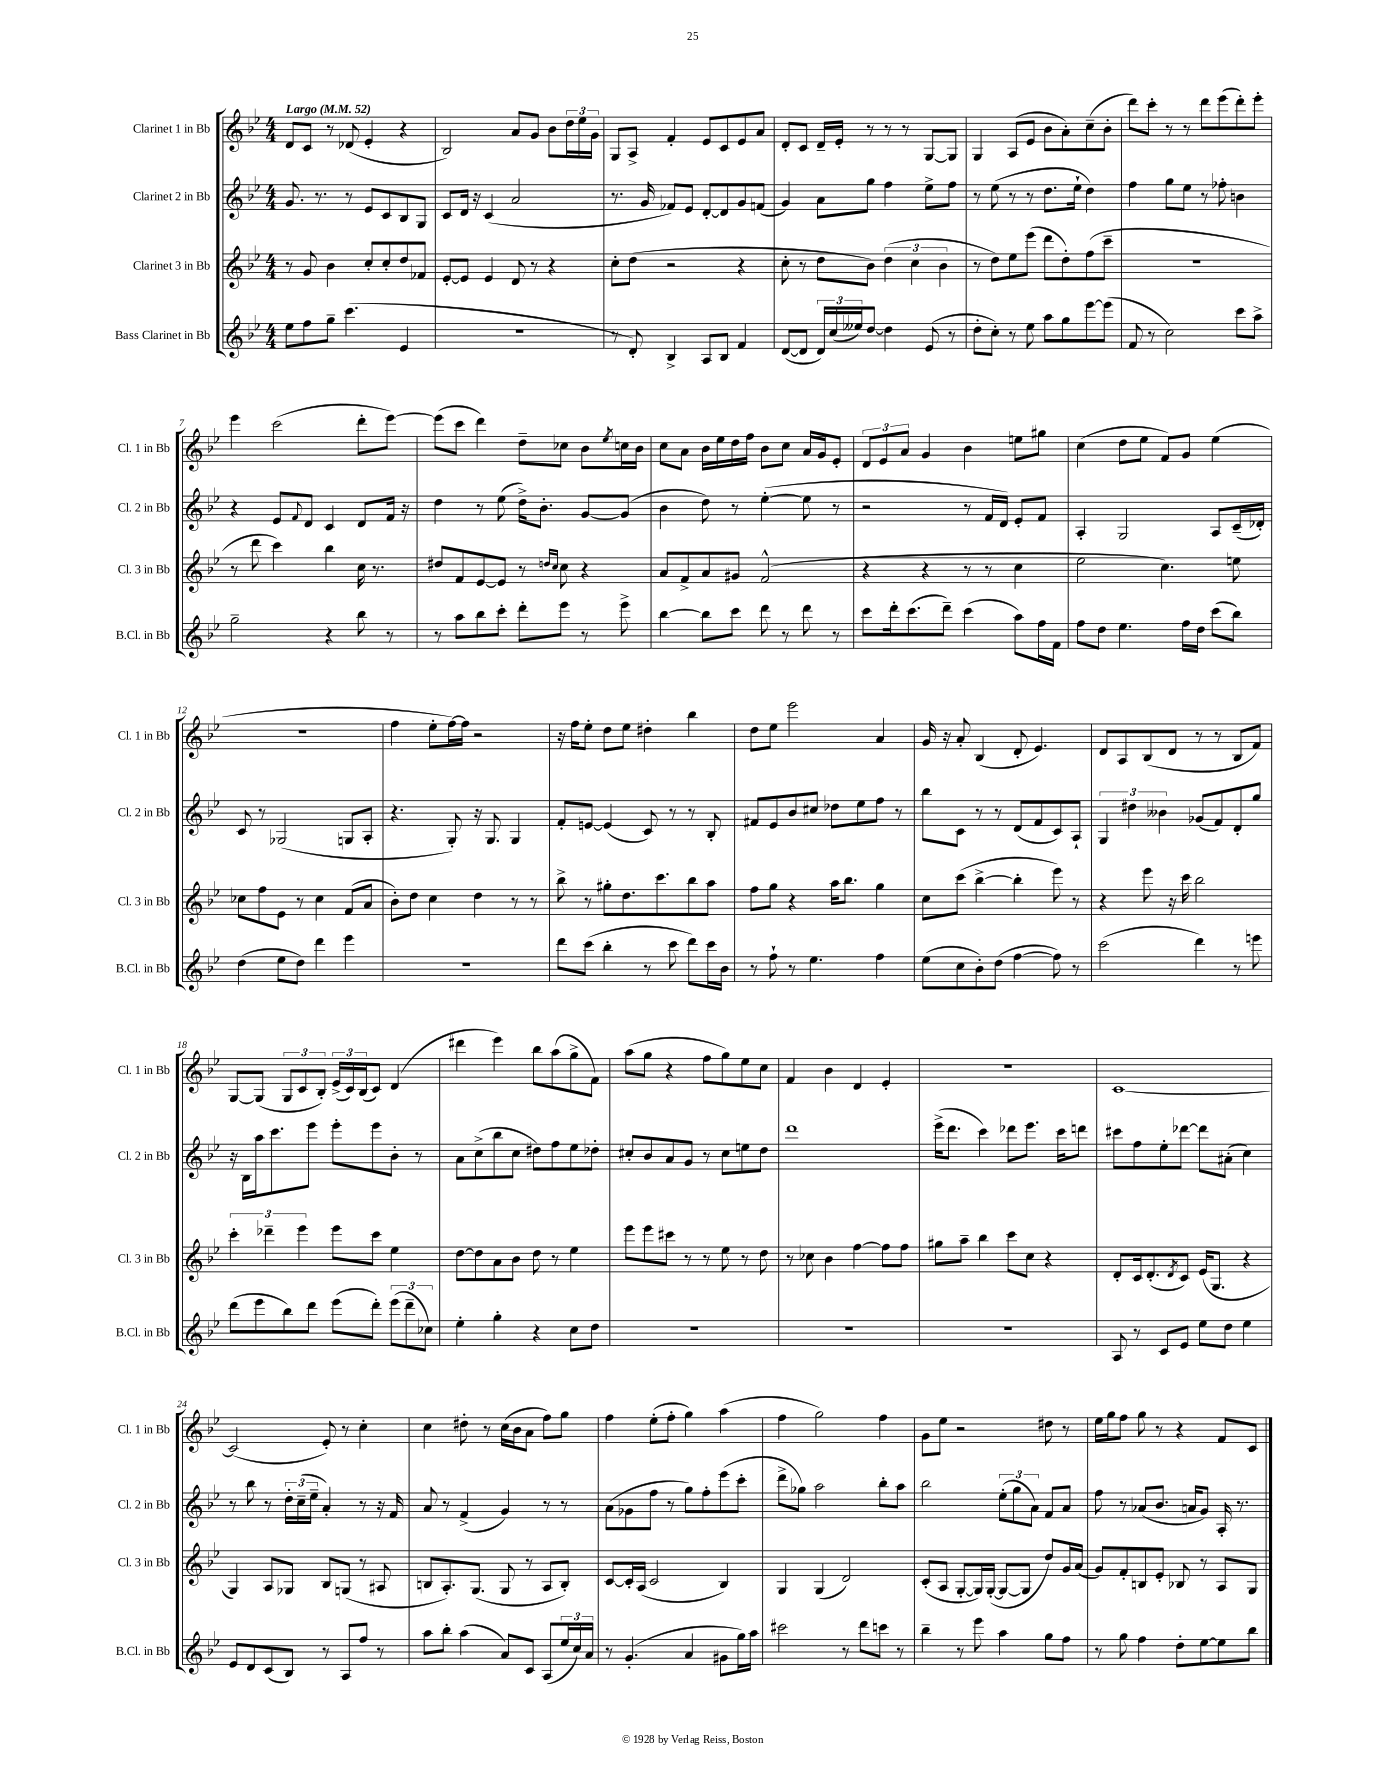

**kern	**kern	**kern	**kern
*part4	*part3	*part2	*part1
*staff4	*staff3	*staff2	*staff1
*I"Bass Clarinet in Bb	*I"Clarinet 3 in Bb	*I"Clarinet 2 in Bb	*I"Clarinet 1 in Bb
*I'B.Cl. in Bb	*I'Cl. 3 in Bb	*I'Cl. 2 in Bb	*I'Cl. 1 in Bb
*clefG2	*clefG2	*clefG2	*clefG2
*k[b-e-]	*k[b-e-]	*k[b-e-]	*k[b-e-]
*M4/4	*M4/4	*M4/4	*M4/4
*MM52	*MM52	*MM52	*MM52
=1	=1	=1	=1
!	!	!	!LO:TX:a:B:t=Largo
8ee-\L	8r	8.g/	8d/L
8ff\	8g/	.	8c/J
.	.	8.r	.
8gg~\J	4b-\	.	8r
(4.ccc\	.	8r	(8d-X/
.	8cc'/L	8e-/L	4e-'/
.	8cc'/	8c/	.
4e-/	8dd/	8B-/	4r
.	8f-X/J	8G/J	.
=2	=2	=2	=2
1r	[8e-'/L	8c/L	2B-/)
.	8e-/J]	16d/Jk	.
.	.	16r	.
.	4e-/	(4c/	.
.	8d/	2a/	8a/L
.	8r	.	8g/J
.	4r	.	8b-\L
.	.	.	24dd\L
.	.	.	24ee-\
.	.	.	24g\JJ
=3	=3	=3	=3
8r	8cc'\L	8.r	8G/L
8d'/)	(8dd\J	.	8A^/J
.	.	16g/	.
4B-^/	2r	8f-X/L)	4f'/
.	.	8e-/J	.
8A/L	.	[8d'/L	8e-/L
8B-/J	.	8d/]	8c/
4f/	4r	8g/	8e-/
.	.	(8fn/J	8a/J
=4	=4	=4	=4
([8d/L	8cc'\	4g/)	8d'/L
8d/J]	8r	.	8c/J
24d/LL)	8dd\L	8a\L	16d~/LL
(24cc/	.	.	.
.	.	.	16e-'/JJ
24ee--X/J)	.	.	.
[8dd/J	8b-\J)	8gg\J	8r
4dd\]	(6dd\	4ff\	8r
.	.	.	8r
.	6cc\	.	.
(8e-/	.	8ee-^\L	[8G/L
.	6b-\	.	.
8r	.	8ff\J	8G/J]
=5	=5	=5	=5
8dd'\L	8r	8r	4G/
8cc'\J)	8dd\L)	(8ee-\	.
8r	8ee-\	8r	(8A/L
8ee-\	(8eee-\J	8r	8e-/J
8aa\L	8ddd\L	8.dd\L	8b-\L
8gg\	8dd'\)	.	8a'\)
.	.	16ee-`\Jk	.
[8eee-\	(8ff\	4dd\)	(8cc~\
(8eee-\J]	8ccc~\J	.	8b-'\J
=6	=6	=6	=6
8f/	1r	4ff\	8ddd\L)
8r	.	.	8ccc'\J
2cc\)	.	8gg\L	8r
.	.	8ee-\J	8r
.	.	8r	8ddd\L
.	.	8ff-X'\	(8eee-\
8ccc\L	.	4bn\	8ddd'\)
8aa^\J	.	.	8eee-'\J
!!LO:LB:g=z
=7	=7	=7	=7
2gg~\	8r	4r	4eee-\
.	8ddd\	.	.
.	4ccc\)	8e-/L	(2ccc\
.	.	8qqf/	.
.	.	8d/J	.
4r	4bb-\	4c/	.
8bb-\	16cc\	8d/L	8ddd'\L
.	8.r	.	.
8r	.	16f/Jk	[8eee-\J)
.	.	16r	.
=8	=8	=8	=8
8r	8dd#X/L	4dd\	(8eee-\L]
8aa\L	8f/	.	8ccc\J
8bb-\	[8e-/	8r	4ddd\)
8ccc'\J	8e-/J]	(8ee-\	.
8ddd'\L	8r	16dd^\KL)	8dd~\L
.	.	8.b-'\J	.
.	16qqddn/LL	.	.
.	16qqcc/JJ	.	.
8eee-\J	8cc\	.	8cc-X\J
8r	4r	[8g/L	8b-\L
.	.	.	8qee-/
8eee-^\	.	(8g/J]	16ccn\L
.	.	.	16b-\JJ
=9	=9	=9	=9
[4bb-\	8a/L	4b-\	8cc\L
.	8f^/	.	8a\J
8bb-\L]	8a/	8dd\)	16b-\LL
.	.	.	16ee-\
8ccc\J	8g#X/J	8r	16dd\
.	.	.	16ff\JJ
8ddd\	(2f^^/	([4ee-'\	8b-\L
8r	.	.	8cc\J
8ddd\	.	8ee-\]	16a/LL
.	.	.	16g/J
8r	.	8r	8e-'/J
=10	=10	=10	=10
8ccc\L	4r	2r	12d/L
.	.	.	12e-/
16ddd'\k	.	.	.
.	.	.	12a/J
(8.ccc\	.	.	.
.	4r	.	4g/
8ddd~\J)	.	.	.
(4ccc\	8r	8r	4b-\
.	8r	16f/LL	.
.	.	16d/JJ)	.
8aa\L)	4cc\	8e-'/L	8een\L
16ff\L	.	8f/J	8gg#X\J
16f\JJ	.	.	.
=11	=11	=11	=11
8ff\L	2ee-\	4A'/	(4cc\
8dd\J	.	.	.
4.ee-\	.	2G/	8dd\L
.	.	.	8ee-\J
.	4.cc\)	.	8f/L)
16ff\LL	.	.	8g/J
16dd\JJ	.	.	.
(8ccc\L	.	8A/L	(4ee-\
8bb-\J)	8een\	(16c~/L	.
.	.	16d-X'/JJ)	.
!!LO:LB:g=z
=12	=12	=12	=12
(4dd\	8cc-X\L	8c/	1r
.	8ff\	8r	.
8ee-\L	8e-\J	(2G-X/	.
8dd\J)	8r	.	.
4ddd\	4cc-\	.	.
4eee-\	(8f/L	8Gn/L	.
.	8a/J	8A'/J	.
=13	=13	=13	=13
1r	8b-'\L)	4.r	4ff\
.	8dd\J	.	.
.	4cc\	.	8ee-'\L
.	.	8G'/)	[16ff\L)
.	.	.	16ff\JJ]
.	4dd\	16r	2r
.	.	8.G/	.
.	8r	4G/	.
.	8r	.	.
=14	=14	=14	=14
8ddd\L	8bb-^\	8f'/L	16r
.	.	.	16ff\KL
(8ccc\J	8r	[8en/J	8ee-'\J
4bb-'\	8gg#X'\L	(4e/]	8dd\L
.	8.dd\	.	8ee-\J
8r	.	8c/)	4dd#X'\
.	8.ccc\	.	.
8ccc\	.	8r	.
8ddd\L)	8bb-\	8r	4bb-\
16ccc\L	8aa\J	8B-'/	.
16b-\JJ	.	.	.
=15	=15	=15	=15
8r	8ff\L	8f#X/L	8dd\L
8ff`\	8gg\J	8e-/	8ee-\J
8r	4r	8b-/	2eee-\
4.ee-\	.	8cc#X/J	.
.	16aa\KL	8dd-X\L	.
.	8.bb-\J	.	.
.	.	8ee-\	.
4ff\	4gg\	8ff\J	4a/
.	.	8r	.
=16	=16	=16	=16
(8ee-\L	8cc\L	8bb-\L	16g/
.	.	.	16r
8cc\	(8ccc\J	8c\J	8a'/
8b-'\)	[4bb-^\	8r	(4B-/
(8dd\J	.	8r	.
[4ff\	4bb-'\]	(8d/L	8d'/
.	.	8f/	4.e-/)
8ff\])	8eee-\)	8c/)	.
8r	8r	8A`/J	.
=17	=17	=17	=17
(2ccc\	4r	6G/	8d/L
.	.	.	8A/
.	.	6dd#X\	.
.	8eee-\	.	(8B-/
.	.	6b--X\	.
.	16r	.	8d/J
.	16ccc\	.	.
4ddd\)	2bb-\	(8g-X/L	8r
.	.	8f/)	8r
8r	.	8d'/	8B-/L
8eeen\	.	8gg/J	8f/J)
!!LO:LB:g=z
=18	=18	=18	=18
(8ddd\L	6ccc'\	16r	[8G/L
.	.	16B-\LL	.
8eee-\	.	16aa\J	(8G/J]
.	6ddd-X~\	.	.
.	.	8.ccc\	.
8bb-\)	.	.	12G/L
.	6eee-\	.	12c/
8ddd\J	.	8eee-\J	.
.	.	.	12B-'/J)
(8eee-\L	8eee-\L	8eee-'\L	(24e-^/LL
.	.	.	24c/)
.	.	.	(24B-/J
8ddd'\J)	8ccc\J	8eee-\	8c/J)
(12eee-\L	4ee-\	8b-'\J	(4d/
12ddd~\	.	.	.
.	.	8r	.
12cc-X\J)	.	.	.
=19	=19	=19	=19
4ee-'\	[8dd\L	8a\L	4ddd#X\
.	8dd\]	(8cc^\	.
4gg'\	8a\	8bb-\	4eee-\)
.	8b-\J	8cc\J	.
4r	8dd\	8dd#X\L)	8bb-\L
.	8r	8ff\	(8aa\
8cc\L	4ee-\	8ee-\	8gg^\
8dd\J	.	8dd-X'\J	8f\J)
=20	=20	=20	=20
1r	8eee-\L	8cc#X'/L	(8aa\L
.	8eee-\	8b-/	8gg\J
.	8ccc#X\J	8a/	4r
.	8r	8g/J	.
.	8r	8r	8ff\L
.	8ee-\	8cc#\L	8gg\)
.	8r	8een\	8ee-\
.	8dd\	8dd\J	8cc\J
=21	=21	=21	=21
1r	8r	1ddd	4f/
.	8cc-X\	.	.
.	4b-\	.	4b-\
.	[4ff\	.	4d/
.	8ff\L]	.	4e-'/
.	8ff\J	.	.
=22	=22	=22	=22
1r	8gg#X\L	(16eee-^\KL	1r
.	.	8.ddd\J	.
.	8aa~\J	.	.
.	4bb-\	4ccc\)	.
.	8ccc\L	8ddd-X\L	.
.	8cc\J	8.eee-\J	.
.	4r	.	.
.	.	16ccc\KL	.
.	.	8dddn\J	.
=23	=23	=23	=23
8A/	8d'/L	8ccc#X\L	[1c
8r	16c/k	8ff\	.
.	(8.d'/	.	.
8c/L	.	8ee-'\	.
.	8qd/	.	.
8e-/J	8c/J)	[8ddd-X\J	.
8ee-\L	(16e-/KL	8ddd-\L]	.
.	8.G/J	.	.
8dd\J	.	(8a#X'\J	.
4ee-\	4r	4cc\)	.
!!LO:LB:g=z
=24	=24	=24	=24
8e-/L	4G/)	8r	(2c/]
8d/	.	8bb-\	.
(8c/	8A/L	8r	.
8B-/J)	8G-X/J	24dd'\LL	.
.	.	(24cc~\	.
.	.	24ee-~\JJ	.
8r	8B-/L	4a'/)	8e-'/)
8A/L	(8Gn/J	.	8r
8ff/J	8r	8r	4cc'\
8r	8A#X/	16r	.
.	.	16f/	.
=25	=25	=25	=25
8aa\L	8Bn/L	8a/	4cc\
8bb-'\J	8.A'/)	8r	.
(4aa\	.	(4f^/	8dd#X'\
.	(8.G/J	.	.
.	.	.	8r
8a/L)	8G/	4g/)	(16cc\LL
.	.	.	16b-\J
8c/J	8r	.	8a\J
(8A/L	8A/L	8r	8ff\L)
24ee-/L	8B'/J)	8r	8gg\J
24cc/)	.	.	.
24a/JJ	.	.	.
=26	=26	=26	=26
8r	[8c/L	(8a\L	4ff\
(4.g'/	16c'/L]	8g-X\	.
.	(16A/JJ	.	.
.	2c/	8ff\J	(8ee-'\L
.	.	8r	8ff'\J
4a/	.	8gg\L)	4gg\)
.	.	8ff'\	.
8g#X\L	4B-/)	(8eee-\	(4aa\
16gg\L)	.	8ccc'\J	.
16aa\JJ	.	.	.
=27	=27	=27	=27
2ccc#X\	4G/	8ddd^\L	4ff\
.	.	8gg-X\J)	.
.	(4G/	2aa\	2gg\)
8r	2d/)	.	.
8ddd\L	.	.	.
8cccn\J	.	8bb-'\L	4ff\
8r	.	8aa\J	.
=28	=28	=28	=28
4bb-~\	(8c'/L	2bb-\	8g\L
.	8A/J	.	8ee-\J
8r	[8G'/L	.	2r
8eee-\	16G/L])	.	.
.	([16G'/JJ	.	.
4aa\	8G/L_	(12ee-'\L	.
.	.	12gg\	.
.	8G/J]	.	.
.	.	12a\J)	.
8gg\L	8dd/L)	8f/L	8dd#X\
8ff\J	16g/L	8a/J	8r
.	(16a/JJ	.	.
=29	=29	=29	=29
8r	8g/L)	8ff\	16ee-\LL
.	.	.	16gg\J
8gg\	8f'/	8r	8ff\J
4ff\	8Bn/	(8a-X/L	8gg\
.	8e-'/J	8.b-/J	8r
8dd'\L	8B-X/	.	4r
.	.	16an/KL	.
[8ee-\	8r	8g/J)	.
8ee-\]	8A/L	16A'/	8f/L
.	.	8.r	.
8bb-\J	8G/J	.	8c/J
==	==	==	==
*-	*-	*-	*-
